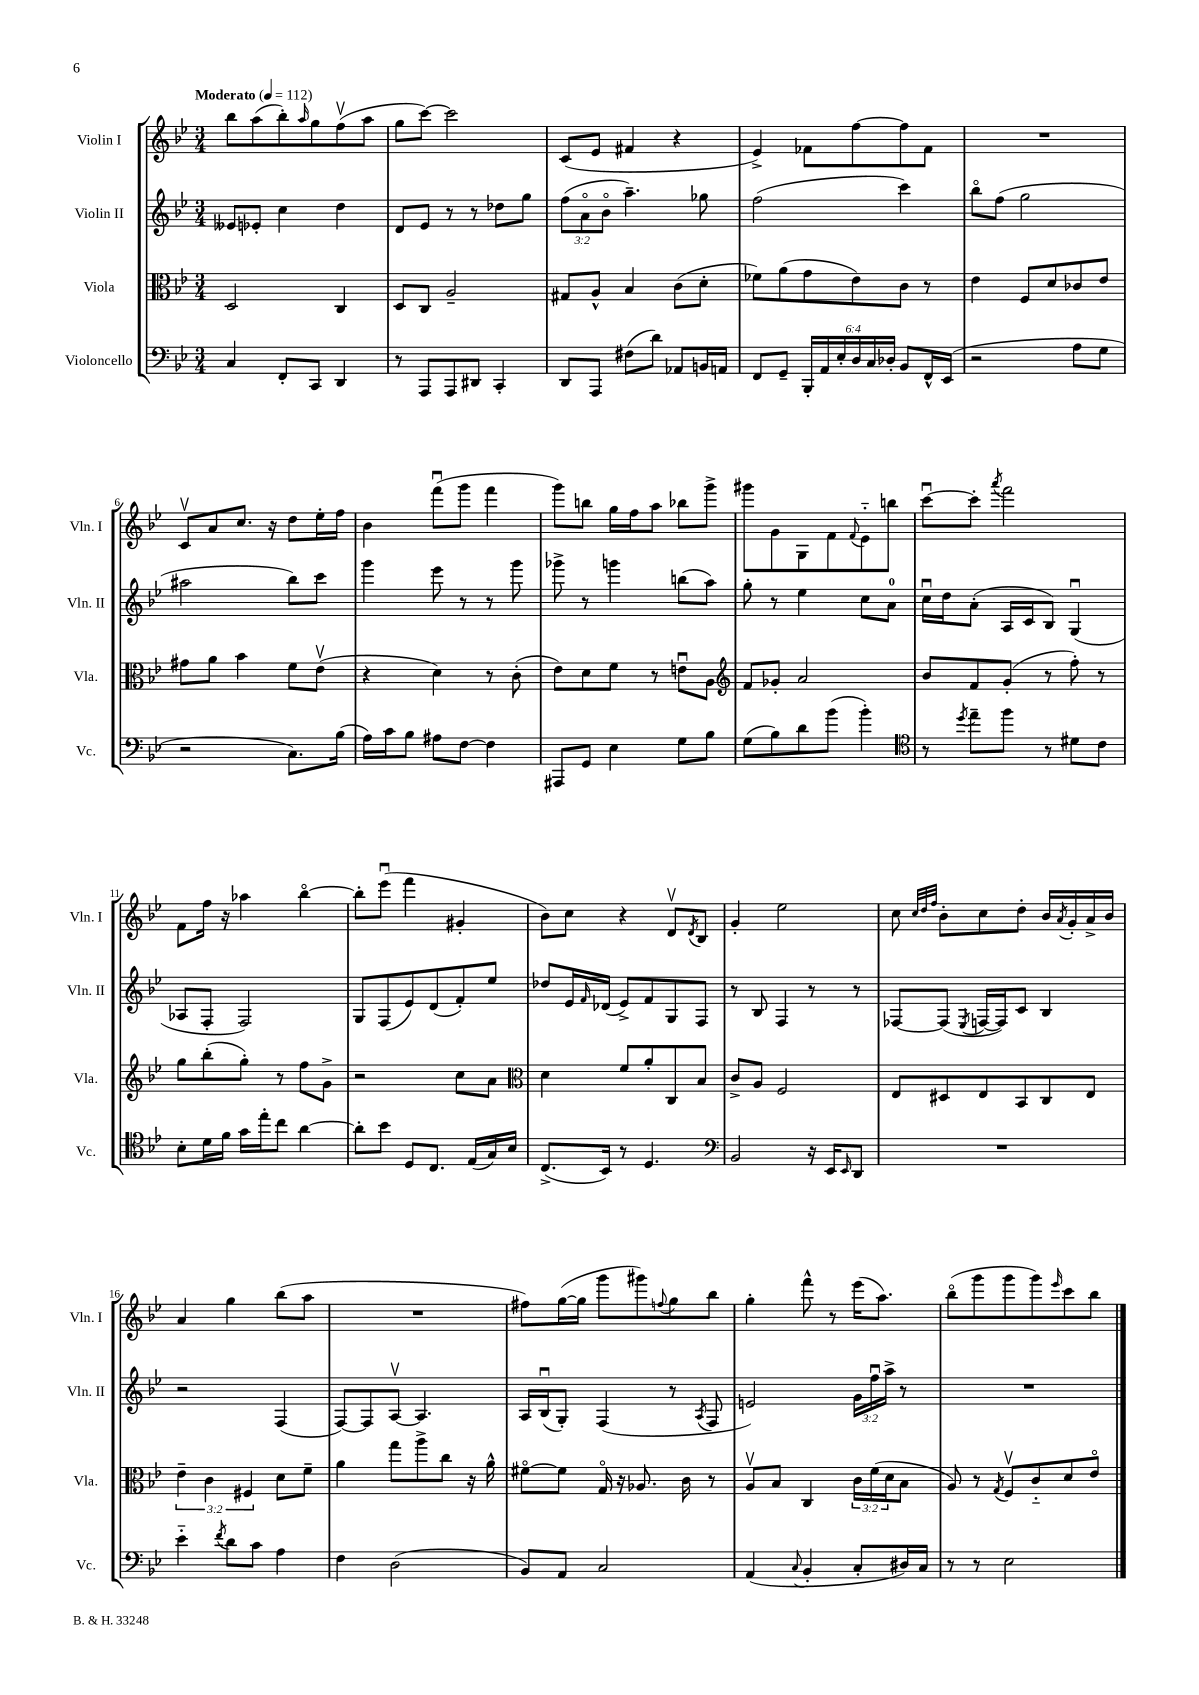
<<
\new StaffGroup <<
\new Staff = "s0" \with { instrumentName = "Violin I" shortInstrumentName = "Vln. I" } {
    \clef treble \key bes \major \numericTimeSignature \time 3/4 \tempo "Moderato" 4 = 112
    bes''8 a''8( bes''8-.) \grace { a''16 } g''8 f''8\upbow( a''8 |
    g''8 c'''8~) c'''2 |
    c'8( ees'8 fis'4 r4 |
    ees'4->) fes'8 f''8~ f''8 fes'8 |
    R2. |
    c'8\upbow a'8 c''8. r16 d''8 ees''16-. f''16 |
    bes'4 f'''8\downbow( g'''8 f'''4 |
    g'''8) b''8 g''16 f''16 a''8 bes''8 g'''8-> |
    gis'''8 g'8 g8 f'8 \appoggiatura { f'8 } ees'8-_ b''8 |
    c'''8~\downbow c'''8-. \acciaccatura { a'''8 } f'''2 |
    f'8 f''16 r16 aes''4 bes''4~\flageolet |
    bes''8-. ees'''8\downbow( f'''4 gis'4-. |
    bes'8) c''8 r4 d'8\upbow \acciaccatura { d'8 } bes8 |
    g'4-. ees''2 |
    c''8 \grace { c''32 d''32 f''32 } bes'8-. c''8 d''8-. bes'16 \acciaccatura { a'8 } g'16-. a'16-> bes'16 |
    a'4 g''4 bes''8( a''8 |
    R2. |
    fis''8) g''16~( g''16 g'''8 gis'''8) \appoggiatura { f''8 } g''8 bes''8 |
    g''4-. f'''8-^ r8 ees'''16( a''8.) |
    bes''8\flageolet( g'''8 g'''8 g'''8) \grace { ees'''16 } c'''8 bes''8 \bar "|." |
}
\new Staff = "s1" \with { instrumentName = "Violin II" shortInstrumentName = "Vln. II" } {
    \clef treble \key bes \major \numericTimeSignature \time 3/4 \override Staff.TupletNumber.text = #tuplet-number::calc-fraction-text
    eeses'8 ees'8-. c''4 d''4 |
    d'8 ees'8 r8 r8 des''8 g''8 |
    \tuplet 3/2 { f''8( a'8\flageolet bes'8\flageolet } a''4.--) ges''8 |
    f''2( c'''4) |
    bes''8\flageolet f''8( g''2 |
    ais''2 bes''8) c'''8 |
    g'''4 ees'''8 r8 r8 g'''8 |
    ges'''8-> r8 g'''4 b''8( a''8) |
    g''8-. r8 ees''4 c''8 a'8-0 |
    c''16\downbow d''16 a'8-.( a16 c'16 bes8) g4\downbow( |
    aes8 f8-. f2) |
    g8 f8( ees'8) d'8( f'8-.) ees''8 |
    des''8 ees'16 \grace { f'16 } des'16( ees'8->) f'8 g8 f8 |
    r8 bes8 f4 r8 r8 |
    fes8~ fes8( \acciaccatura { ees8 } f16~ f16) c'8 bes4 |
    r2 f4( |
    f8~) f8 a8~\upbow a4. |
    a16 bes16\downbow( g8-.) f4( r8 \acciaccatura { a8 } f8 |
    e'2) \tuplet 3/2 { g'16 f''16\downbow a''16-> } r8 |
    R2. \bar "|." |
}
\new Staff = "s2" \with { instrumentName = "Viola" shortInstrumentName = "Vla." } {
    \clef alto \key bes \major \numericTimeSignature \time 3/4 \override Staff.TupletNumber.text = #tuplet-number::calc-fraction-text
    d2 c4 |
    d8 c8 a2-- |
    gis8 a8-^ bes4 c'8( d'8-. |
    fes'8) a'8( g'8 ees'8) c'8 r8 |
    ees'4 f8 d'8 ces'8 ees'8 |
    gis'8 a'8 bes'4 f'8 ees'8\upbow( |
    r4 d'4) r8 c'8-.( |
    ees'8) d'8 f'8 r8 e'8\downbow a8 |
    \clef treble f'8 ges'8-. a'2 |
    bes'8 f'8 g'8-.( r8 f''8-.) r8 |
    g''8 bes''8-.( g''8-.) r8 f''8 g'8-> |
    r2 c''8 a'8 |
    \clef alto d'4 f'8 a'8-. c8 bes8 |
    c'8-> a8 f2 |
    ees8 dis8 ees8 bes,8 c8 ees8 |
    \tuplet 3/2 { ees'4-- c'4 fis4 } d'8 f'8-- |
    a'4 g''8 a''8-> c''8 r16 a'16-^ |
    fis'8~\flageolet fis'8 g16\flageolet r16 aes8. c'16 r8 |
    a8\upbow bes8 c4 \tuplet 3/2 { c'16 f'16( d'16 } bes8 |
    a8) r8 \acciaccatura { g8 } f8\upbow c'8-_ d'8 ees'8\flageolet \bar "|." |
}
\new Staff = "s3" \with { instrumentName = "Violoncello" shortInstrumentName = "Vc." } {
    \clef bass \key bes \major \numericTimeSignature \time 3/4 \override Staff.TupletNumber.text = #tuplet-number::calc-fraction-text
    c4 f,8-. c,8 d,4 |
    r8 a,,8 a,,8 dis,8 c,4-. |
    d,8 a,,8 fis8( d'8) aes,8 b,16 a,16 |
    f,8 g,8-- \tuplet 6/4 { bes,,16-. a,16 ees16-. d16 c16 des16-. } bes,8 f,16-^ ees,16( |
    r2 a8 g8 |
    r2 c8.) bes16( |
    a16) c'16 bes8 ais8 f8~ f4 |
    ais,,8 g,8 ees4 g8 bes8 |
    g8( bes8) d'8 bes'8( bes'4-.) |
    \clef tenor r8 \acciaccatura { d''8 } ees''8-- f''8 r8 dis'8 c'8 |
    bes8-. d'16 f'16 g'16 ees''16-. c''8 a'4~ |
    a'8-. bes'8 d8 c8. ees16( g16) bes16 |
    c8.->( bes,16) r8 d4. |
    \clef bass bes,2 r16 ees,16 \grace { ees,16 } d,8 |
    R2. |
    ees'4-_ \acciaccatura { f'8 } d'8 c'8 a4 |
    f4 d2( |
    bes,8) a,8 c2 |
    a,4( \appoggiatura { c8 } bes,4-. c8-. dis16) c16 |
    r8 r8 ees2 \bar "|." |
}
>>
>>
